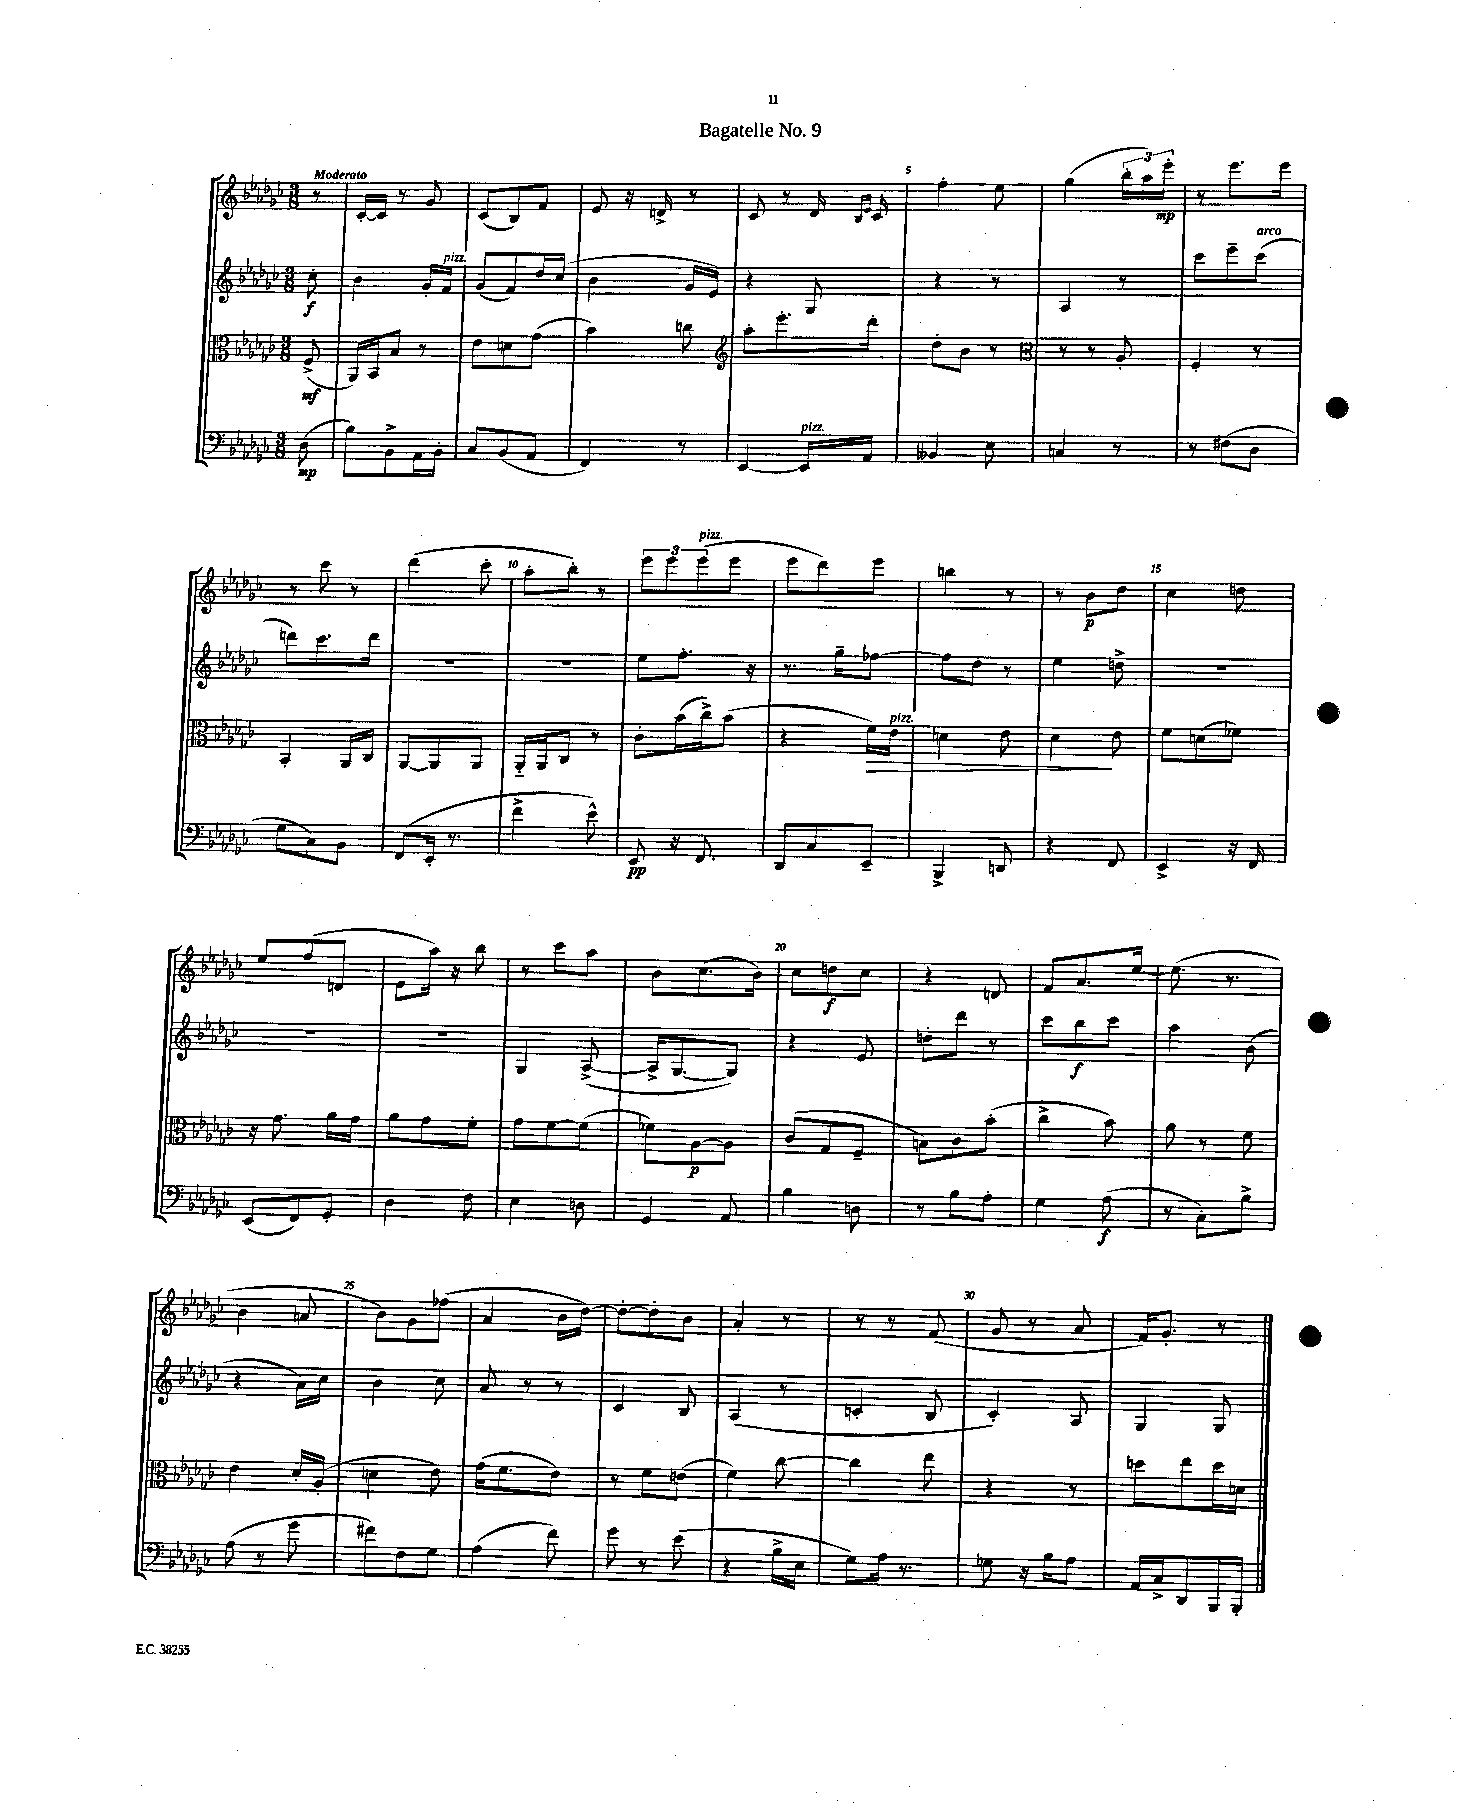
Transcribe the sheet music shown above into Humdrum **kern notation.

**kern	**dynam	**kern	**dynam	**kern	**dynam	**kern	**dynam
*part4	*part4	*part3	*part3	*part2	*part2	*part1	*part1
*staff4	*staff4	*staff3	*staff3	*staff2	*staff2	*staff1	*staff1
*clefF4	*	*clefC3	*	*clefG2	*	*clefG2	*
*k[b-e-a-d-g-c-]	*	*k[b-e-a-d-g-c-]	*	*k[b-e-a-d-g-c-]	*	*k[b-e-a-d-g-c-]	*
*M3/8	*	*M3/8	*	*M3/8	*	*M3/8	*
=	=	=	=	=	=	=	=
!	!	!	!	!	!	!LO:TX:a:B:t=Moderato	!
(8D-\	mp	(8F^/	mf	8cc-'\	f	8r	.
=1	=1	=1	=1	=1	=1	=1	=1
8B-\L)	.	16AA-/LL)	.	4b-\	.	[16c-'/LL	.
.	.	16BB-/J	.	.	.	16c-/JJ]	.
8BB-^\	.	8B-/J	.	.	.	8r	.
16AA-\L	.	8r	.	16g-'/LL	.	8g-/	.
!	!	!	!	!LO:TX:a:i:t=pizz.	!	!	!
16BB-'\JJ	.	.	.	16f/JJ	.	.	.
=2	=2	=2	=2	=2	=2	=2	=2
8C-/L	.	8e-\L	.	(8g-/L	.	(8c-/L	.
(8BB-/	.	8dn\	.	8f/)	.	8B-/)	.
8AA-/J	.	(8g-\J	.	16dd-/L	.	8f/J	.
.	.	.	.	(16cc-/JJ	.	.	.
=3	=3	=3	=3	=3	=3	=3	=3
4FF/)	.	4b-\)	.	4b-\	.	8e-/	.
.	.	.	.	.	.	16r	.
.	.	.	.	.	.	16dn^/	.
8r	.	8ccn\	.	16g-/LL	.	8r	.
.	.	.	.	16e-/JJ)	.	.	.
=4	=4	=4	=4	=4	=4	=4	=4
*	*	*clefG2	*	*	*	*	*
[4EE-/	.	8aa-'\L	.	4r	.	8c-/	.
.	.	8.eee-'\	.	.	.	8r	.
!LO:TX:a:i:t=pizz.	!	!	!	!	!	!	!
16EE-/LL]	.	.	.	8G-/	.	16d-/	.
.	.	.	.	.	.	16qqB-/LL	.
.	.	.	.	.	.	16qqe-/JJ	.
16AA-/JJ	.	16ddd-'\Jk	.	.	.	16c-/	.
=5	=5	=5	=5	=5	=5	=5	=5
4BB--X/	.	8dd-'\L	.	4r	.	4ff'\	.
.	.	8b-\J	.	.	.	.	.
8E-\	.	8r	.	8r	.	8ee-\	.
=6	=6	=6	=6	=6	=6	=6	=6
*	*	*clefC3	*	*	*	*	*
4Cn/	.	8r	.	4A-/	.	(4gg-\	.
.	.	8r	.	.	.	.	.
8r	.	8A-'/	.	8r	.	24bb-'\LL	.
.	.	.	.	.	.	24aa-\)	.
.	.	.	.	.	.	24eee-'\JJ	mp
=7	=7	=7	=7	=7	=7	=7	=7
8r	.	4F'/	.	8ccc-\L	.	8r	.
(8F#X\L	.	.	.	8eee-~\	.	8.eee-\L	.
!	!	!	!	!LO:TX:a:i:t=arco	!	!	!
8D-\J	.	8r	.	(8ccc-\J	.	.	.
.	.	.	.	.	.	16eee-\Jk	.
!!LO:LB:g=z
=8	=8	=8	=8	=8	=8	=8	=8
8G-\L	.	4BB-'/	.	8dddn\L)	.	8r	.
8C-\)	.	.	.	8.ccc-\	.	8ccc-\	.
8BB-\J	.	16AA-/LL	.	.	.	8r	.
.	.	16C-/JJ	.	16ddd\Jk	.	.	.
=9	=9	=9	=9	=9	=9	=9	=9
(8FF/L	.	[8AA-/L	.	4.r	.	(4ddd-\	.
16EE-'/Jk	.	8AA-/]	.	.	.	.	.
8.r	.	.	.	.	.	.	.
.	.	8AA-/J	.	.	.	8ccc-'\	.
=10	=10	=10	=10	=10	=10	=10	=10
4f^\	.	16AA-/LL	.	4.r	.	8aa-'\L	.
.	.	16AA-/J	.	.	.	.	.
.	.	8C-/J	.	.	.	8bb-'\J)	.
8e-^^\)	.	8r	.	.	.	8r	.
=11	=11	=11	=11	=11	=11	=11	=11
8EE-/	pp	8c-'\L	.	8ee-\L	.	12eee-\L	.
.	.	.	.	.	.	12eee-\	.
16r	.	(16b-\L	.	8.ff'\J	.	.	.
!	!	!	!	!	!	!LO:TX:a:i:t=pizz.	!
.	.	.	.	.	.	(12eee-\	.
8.FF/	.	16cc-^\J)	.	.	.	.	.
.	.	(8b-\J	.	.	.	8eee-\J	.
.	.	.	.	16r	.	.	.
=12	=12	=12	=12	=12	=12	=12	=12
8DD-/L	.	4r	.	8.r	.	8eee-\L	.
8C-/	.	.	.	.	.	8ddd-\)	.
.	.	.	.	16gg-~\KL	.	.	.
!	!	!	!LO:HP:b	!	!	!	!
8EE-~/J	.	16f\LL)	>	[8ff-X\J	.	8eee-\J	.
!	!	!LO:TX:a:i:t=pizz.	!	!	!	!	!
.	.	16e-\JJ	.	.	.	.	.
=13	=13	=13	=13	=13	=13	=13	=13
4BBB-^/	.	4dn\	.	8ff-\L]	.	4bbn\	.
.	.	.	.	8dd-\J	.	.	.
8DDn/	.	8e-\	.	8r	.	8r	.
=14	=14	=14	=14	=14	=14	=14	=14
4r	.	4d-\	.	4ee-\	.	8r	.
.	.	.	.	.	.	8b-\L	p
8FF/	.	8e-\	]	8ddn^\	.	8dd-\J	.
=15	=15	=15	=15	=15	=15	=15	=15
4EE-^/	.	8f\L	.	4.r	.	4cc-\	.
.	.	(8dn\	.	.	.	.	.
16r	.	8f-X\J)	.	.	.	8ddn\	.
16FF/	.	.	.	.	.	.	.
!!LO:LB:g=z
=16	=16	=16	=16	=16	=16	=16	=16
(8EE-/L	.	16r	.	4.r	.	8ee-/L	.
.	.	8.g-\	.	.	.	.	.
8FF/)	.	.	.	.	.	(8ff/	.
8GG-'/J	.	16a-\LL	.	.	.	8dn/J	.
.	.	16g-\JJ	.	.	.	.	.
=17	=17	=17	=17	=17	=17	=17	=17
4D-\	.	8a-\L	.	4.r	.	8e-\L	.
.	.	8g-\	.	.	.	16aa-\Jk)	.
.	.	.	.	.	.	16r	.
8F\	.	8f'\J	.	.	.	8bb-\	.
=18	=18	=18	=18	=18	=18	=18	=18
4E-\	.	8g-\L	.	4G-/	.	8r	.
.	.	[8f\	.	.	.	8ccc-\L	.
8Dn\	.	(8f\J]	.	([8A-^/	.	8aa-\J	.
=19	=19	=19	=19	=19	=19	=19	=19
4GG-/	.	8f-X\L)	.	16A-^/KL]	.	8b-\L	.
.	.	.	.	[8.G-/	.	.	.
.	.	[8A-\	p	.	.	(8.cc-\	.
8AA-/	.	8A-\J]	.	8G-/J])	.	.	.
.	.	.	.	.	.	16b-\Jk)	.
=20	=20	=20	=20	=20	=20	=20	=20
4B-\	.	(8c-/L	.	4r	.	8cc-\L	.
.	.	8G-/	.	.	.	8ddn\	f
8Dn\	.	8F~/J	.	8e-/	.	8cc-\J	.
=21	=21	=21	=21	=21	=21	=21	=21
8r	.	8Bn\L)	.	8ddn'\L	.	4r	.
8B-\L	.	8c-\	.	8ddd-\J	.	.	.
8A-'\J	.	(8b-'\J	.	8r	.	8dn/	.
=22	=22	=22	=22	=22	=22	=22	=22
4G-\	.	4cc-^\	.	8ccc-\L	.	8f/L	.
.	.	.	.	8bb-\	f	8.a-/	.
(8A-\	f	8b-\)	.	8ccc-\J	.	.	.
.	.	.	.	.	.	[16ee-/Jk	.
=23	=23	=23	=23	=23	=23	=23	=23
8r	.	8a-\	.	4aa-\	.	(8.ee-\]	.
8C-'\L)	.	8r	.	.	.	.	.
.	.	.	.	.	.	8.r	.
8B-^\J	.	8f\	.	(8b-\	.	.	.
!!LO:LB:g=z
=24	=24	=24	=24	=24	=24	=24	=24
(8A-\	.	4e-\	.	4r	.	4b-\	.
8r	.	.	.	.	.	.	.
8g-\	.	16d-'/LL	.	16a-\LL)	.	8an/	.
.	.	(16A-'/JJ	.	16cc-\JJ	.	.	.
=25	=25	=25	=25	=25	=25	=25	=25
8f#X\L)	.	4dn\	.	4b-\	.	8b-\L)	.
8F\	.	.	.	.	.	8g-\	.
8G-\J	.	8e-\)	.	8cc-\	.	(8ff-X\J	.
=26	=26	=26	=26	=26	=26	=26	=26
(4A-\	.	(16g-\KL	.	8a-/	.	4a-/	.
.	.	8.f\	.	.	.	.	.
.	.	.	.	8r	.	.	.
8f\)	.	8e-\J)	.	8r	.	16b-\LL	.
.	.	.	.	.	.	[16dd-\JJ)	.
=27	=27	=27	=27	=27	=27	=27	=27
8g-\	.	8r	.	4c-/	.	8dd-'\L_	.
8r	.	8f\L	.	.	.	8dd-'\]	.
(8e-\	.	(8en\J	.	8B-/	.	8b-\J	.
=28	=28	=28	=28	=28	=28	=28	=28
4r	.	4f\)	.	(4A-/	.	4a-'/	.
16B-^\LL	.	[8cc-\	.	8r	.	8r	.
16E-\JJ	.	.	.	.	.	.	.
=29	=29	=29	=29	=29	=29	=29	=29
8G-\L)	.	4cc-\]	.	4cn'/	.	8r	.
16A-\Jk	.	.	.	.	.	8r	.
8.r	.	.	.	.	.	.	.
.	.	8ee-\	.	8B-/	.	(8f/	.
=30	=30	=30	=30	=30	=30	=30	=30
8Gn\	.	4r	.	4c-'/)	.	8g-/	.
16r	.	.	.	.	.	8r	.
16B-\KL	.	.	.	.	.	.	.
8A-\J	.	8r	.	8A-/	.	8a-/	.
=31	=31	=31	=31	=31	=31	=31	=31
16AA-/LL	.	8ddn\L	.	4G-/	.	16f/KL)	.
16C-^/J	.	.	.	.	.	8.g-'/J	.
8DD-/	.	8ee-\	.	.	.	.	.
16BBB-/L	.	16dd\L	.	8G-/	.	8r	.
16BBB-'/JJ	.	16dn\JJ	.	.	.	.	.
==	==	==	==	==	==	==	==
*-	*-	*-	*-	*-	*-	*-	*-
